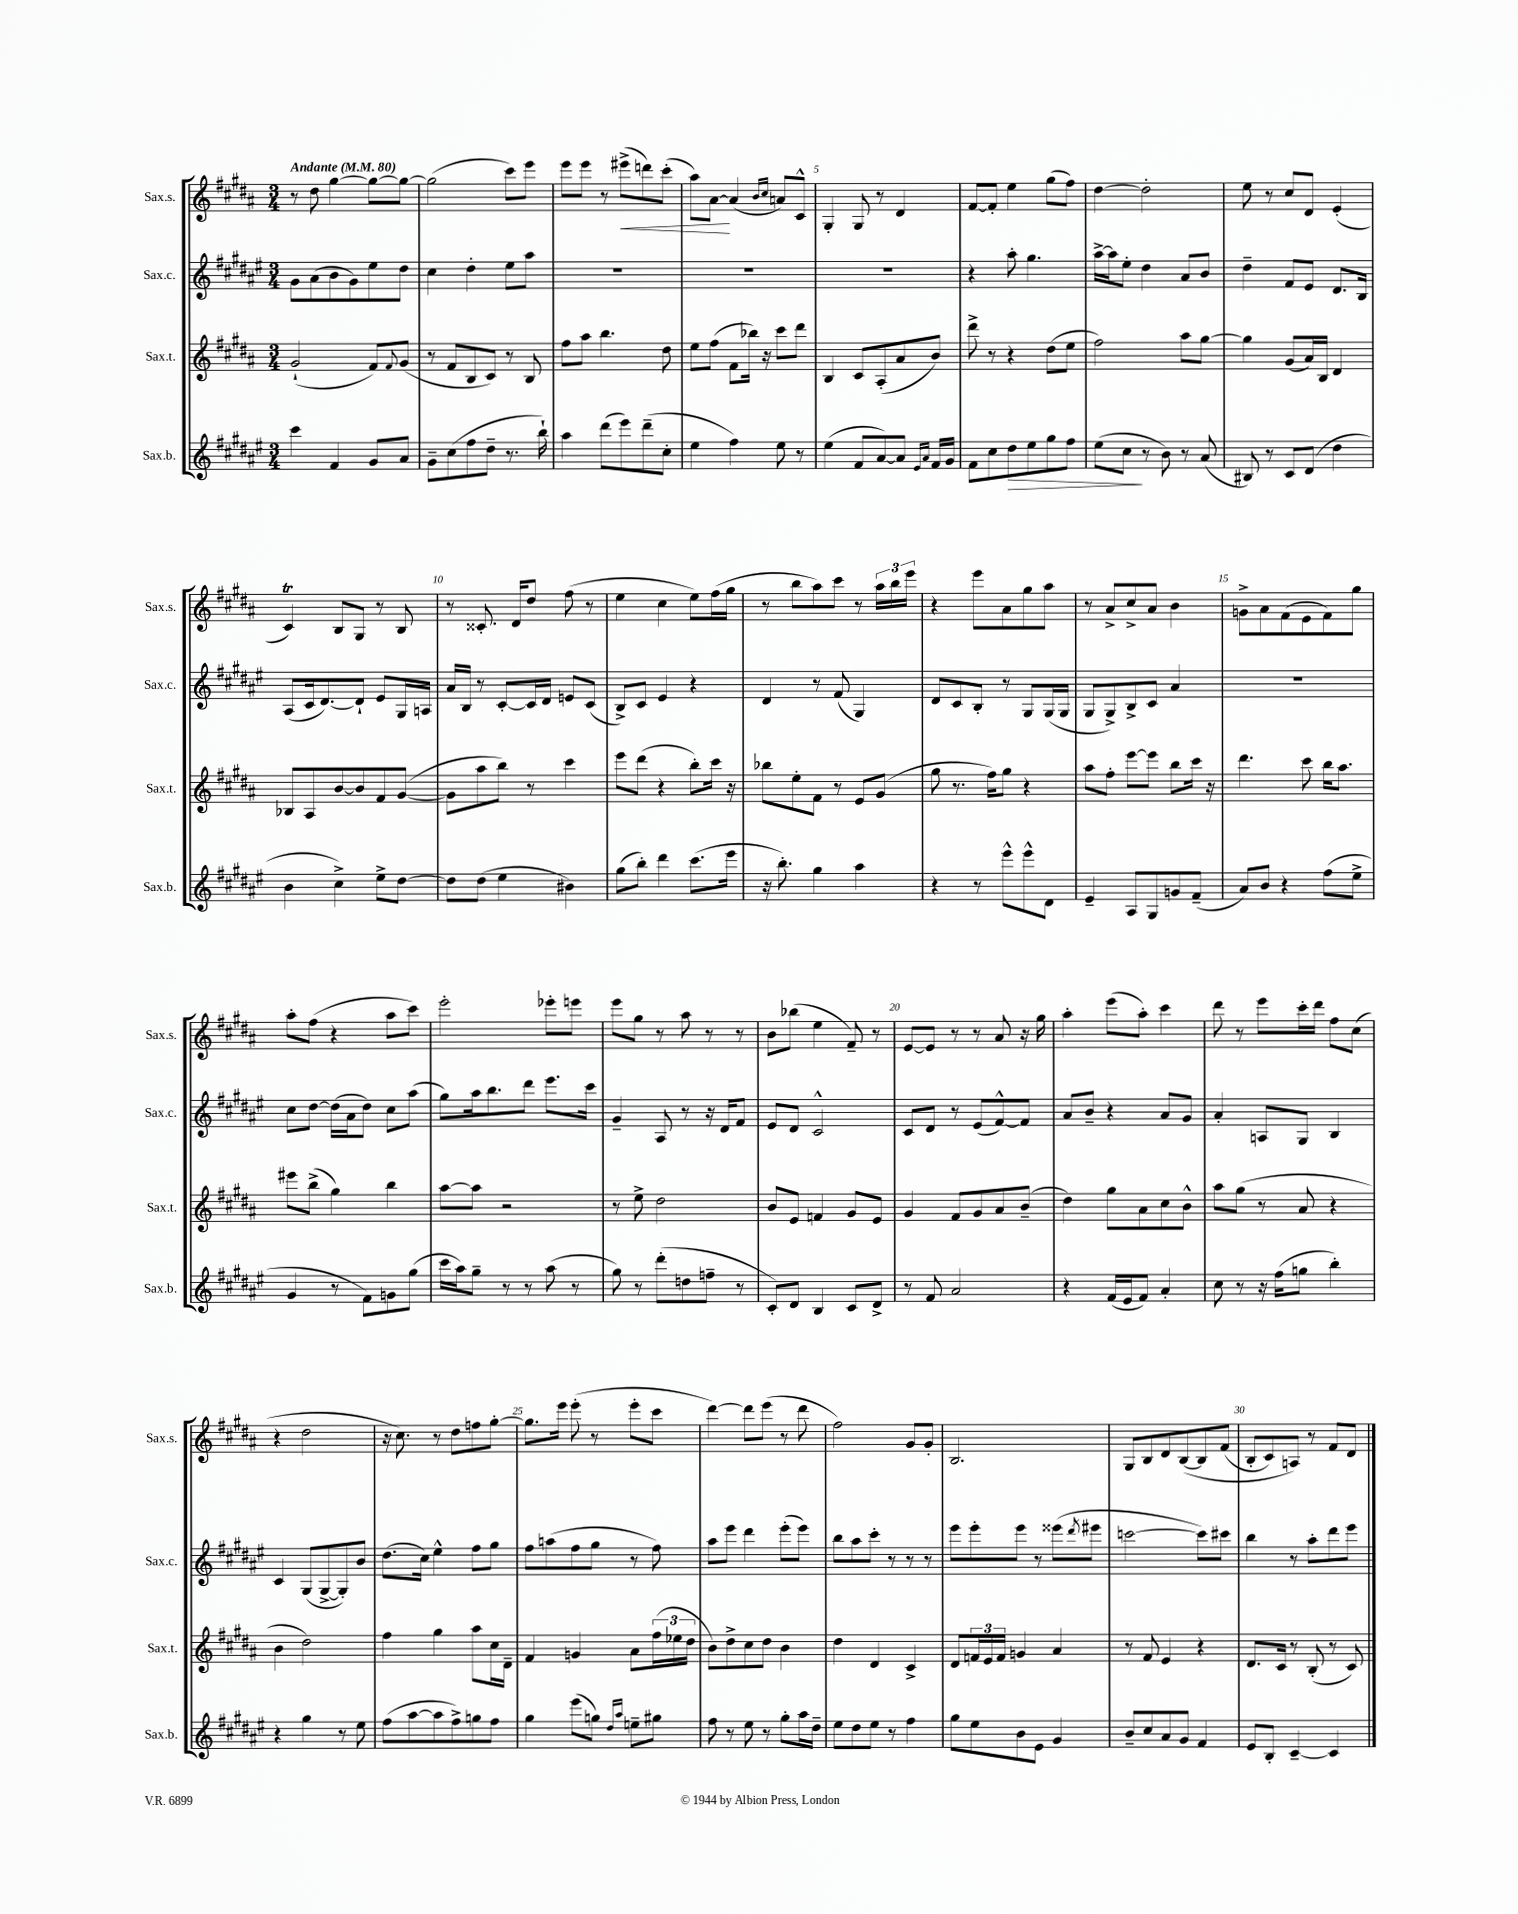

**kern	**dynam	**kern	**kern	**kern	**dynam
*part4	*part4	*part3	*part2	*part1	*part1
*staff4	*staff4	*staff3	*staff2	*staff1	*staff1
*I"Sax.b.	*	*I"Sax.t.	*I"Sax.c.	*I"Sax.s.	*
*I'Sax.b.	*	*I'Sax.t.	*I'Sax.c.	*I'Sax.s.	*
*clefG2	*	*clefG2	*clefG2	*clefG2	*
*k[f#c#g#d#a#e#]	*	*k[f#c#g#d#a#]	*k[f#c#g#d#a#e#]	*k[f#c#g#d#a#]	*
*M3/4	*	*M3/4	*M3/4	*M3/4	*
*MM80	*	*MM80	*MM80	*MM80	*
=1	=1	=1	=1	=1	=1
!	!	!	!	!LO:TX:a:B:t=Andante	!
4ccc#\	.	(2g#`/	8g#\L	8r	.
.	.	.	(8a#\	8dd#\	.
4f#/	.	.	8b\	[4gg#\	.
.	.	.	8g#\)	.	.
8g#/L	.	8f#/L)	8ee#\	8gg#\L_	.
.	.	8qqf#/	.	.	.
8a#/J	.	(8g#/J	8dd#\J	8gg#\J_	.
=2	=2	=2	=2	=2	=2
8g#~\L	.	8r	4cc#\	(2gg#\]	.
(8cc#\	.	8f#/L	.	.	.
8ff#\	.	8B/	4dd#'\	.	.
8dd#~\J	.	8c#/J)	.	.	.
8.r	.	8r	8ee#\L	8ccc#\L)	.
.	.	8B/	8aa#\J	8eee\J	.
16bb`\)	.	.	.	.	.
=3	=3	=3	=3	=3	=3
4aa#\	.	8ff#\L	2.r	8eee\L	.
.	.	8aa#\J	.	8eee\J	.
(8ddd#\L	.	4.bb\	.	8r	.
!	!	!	!	!	!LO:HP:b
8eee#\)	.	.	.	(8eee#X^\L	<
(8ddd#~\	.	.	.	8dddn\)	.
8cc#'\J	.	8dd#\	.	(8ccc#'\J	.
=4	=4	=4	=4	=4	=4
4ee#\	.	8ee\L	2.r	8aa#\L)	.
.	.	(8ff#\J	.	[8a#\J	.
4ff#\)	.	8f#\L	.	(4a#/]	[
.	.	16bb-X\Jk)	.	.	.
.	.	16r	.	.	.
.	.	.	.	16qqb/LL	.
.	.	.	.	16qqcc#/JJ	.
8ee#\	.	8ccc#\L	.	8an/L)	.
8r	.	8ddd#\J	.	8c#^^/J	.
=5	=5	=5	=5	=5	=5
(4ee#\	.	4B/	2.r	4G#'/	.
8f#/L	.	8c#/L	.	8G#/	.
[8a#/)	.	(8A#'/	.	8r	.
8a#/J]	.	8a#/	.	4d#/	.
16qqe#/LL	.	.	.	.	.
16qqa#/JJ	.	.	.	.	.
16f#/LL	.	8b/J)	.	.	.
16g#/JJ	.	.	.	.	.
=6	=6	=6	=6	=6	=6
8f#\L	.	8ddd#^\	4r	[8f#/L	.
8cc#\	.	8r	.	8f#'/J]	.
!	!LO:HP:b	!	!	!	!
8dd#\	>	4r	8aa#'\	4ee\	.
8ee#\	.	.	4.gg#\	.	.
8gg#\	.	(8dd#\L	.	(8gg#\L	.
8ff#\J	.	8ee\J	.	8ff#\J)	.
=7	=7	=7	=7	=7	=7
(8ee#\L	.	2ff#\)	[16aa#^\LL	[4dd#\	.
.	.	.	16aa#\J]	.	.
8cc#\J	.	.	8ee#'\J	.	.
8r	]	.	4dd#\	2dd#'\]	.
8b\)	.	.	.	.	.
8r	.	8aa#\L	8a#/L	.	.
(8a#/	.	[8gg#\J	8b/J	.	.
=8	=8	=8	=8	=8	=8
8B#X/)	.	4gg#\]	4dd#~\	8ee\	.
8r	.	.	.	8r	.
8c#/L	.	(8g#/L	8f#/L	8cc#/L	.
(8d#/J	.	16a#/L)	8e#/J	8d#/J	.
.	.	16B/JJ	.	.	.
4dd#\	.	4d#/	8.d#/L	(4e'/	.
.	.	.	16B/Jk	.	.
!!LO:LB:g=z
=9	=9	=9	=9	=9	=9
4b\	.	8B-X/L	(8A#/L	4c#T/)	.
.	.	8A#/	16c#/k	.	.
.	.	.	[8.d#/)	.	.
4cc#^\)	.	[8b/	.	8B/L	.
.	.	8b/]	8d#`/J]	8G#/J	.
8ee#^\L	.	8f#/	8e#/L	8r	.
[8dd#\J	.	([8g#/J	16G#/L	8B/	.
.	.	.	16An/JJ	.	.
=10	=10	=10	=10	=10	=10
8dd#\L]	.	8g#\L]	16a#/LL	8r	.
.	.	.	16B/JJ	.	.
(8dd#\J	.	8aa#\	8r	8.c##X'/	.
4ee#\	.	8bb\J)	[8c#'/L	.	.
.	.	.	.	16d#/KL	.
.	.	8r	16c#/L]	8dd#/J	.
.	.	.	16d#/JJ	.	.
4b#X\)	.	4ccc#\	8en/L	(8ff#\	.
.	.	.	(8c#/J	8r	.
=11	=11	=11	=11	=11	=11
(8gg#\L	.	8eee\L	8B^/L)	4ee\	.
8bb'\J)	.	(8ddd#\J	8c#/J	.	.
4ddd#\	.	4r	4e#/	4cc#\	.
(8.ccc#\L	.	8bb'\L)	4r	8ee\L)	.
.	.	16ccc#\Jk	.	(16ff#\L	.
16eee#\Jk	.	16r	.	16gg#\JJ	.
=12	=12	=12	=12	=12	=12
16r	.	8bb-X\L	4d#/	8r	.
8.bb'\)	.	.	.	.	.
.	.	8ee'\	.	8bb\L	.
4gg#\	.	8f#\J	8r	8aa#\)	.
.	.	8r	(8f#/	8ccc#\J	.
4aa#\	.	8e/L	4G#/)	8r	.
.	.	(8g#/J	.	24aa#\LL	.
.	.	.	.	24bb\	.
.	.	.	.	24eee\JJ	.
=13	=13	=13	=13	=13	=13
4r	.	8gg#\	8d#/L	4r	.
.	.	8.r	8c#/	.	.
8r	.	.	8B'/J	8eee\L	.
.	.	16ff#\KL)	.	.	.
8eee#^^\L	.	8gg#\J	8r	8a#\	.
8eee#^^\	.	4r	8G#/L	8gg#\	.
8d#\J	.	.	(16G#/L	8aa#\J	.
.	.	.	16G#/JJ	.	.
=14	=14	=14	=14	=14	=14
4e#~/	.	8aa#\L	8G#/L	8r	.
.	.	8ff#'\J	8G#^/)	8a#^/L	.
8A#/L	.	[8eee\L	8B^/	8cc#^/	.
8G#/	.	8eee\J]	8c#/J	8a#/J	.
8gn/	.	8bb\L	4a#/	4b\	.
(8f#~/J	.	16ccc#\Jk	.	.	.
.	.	16r	.	.	.
=15	=15	=15	=15	=15	=15
8a#/L)	.	4.ddd#\	2.r	8gn^\L	.
8b/J	.	.	.	8a#\	.
4r	.	.	.	(8f#\	.
.	.	8ccc#\	.	8e\	.
(8ff#\L	.	16bb\KL	.	8f#\)	.
.	.	8.aa#\J	.	.	.
8ee#^\J	.	.	.	8gg#\J	.
!!LO:LB:g=z
=16	=16	=16	=16	=16	=16
4g#/	.	8eee#X\L	8cc#\L	8aa#'\L	.
.	.	(8bb^\J	[8dd#\J	(8ff#\J	.
8r	.	4gg#\)	(16dd#\LL]	4r	.
.	.	.	16a#\J	.	.
8f#\L)	.	.	8dd#\J)	.	.
8gn\	.	4bb\	8cc#\L	8aa#\L	.
(8gg#\J	.	.	(8aa#\J	8ccc#\J)	.
=17	=17	=17	=17	=17	=17
16ccc#\LL	.	[8aa#\L	8gg#\L)	2eee'\	.
16aa#\J)	.	.	.	.	.
8gg#~\J	.	8aa#\J]	16aa#\k	.	.
.	.	.	8.bb\	.	.
8r	.	2r	.	.	.
8r	.	.	8ddd#\J	.	.
(8aa#\	.	.	8.eee#\L	8eee-X'\L	.
8r	.	.	.	8eeen\J	.
.	.	.	16ccc#\Jk	.	.
=18	=18	=18	=18	=18	=18
8gg#\)	.	8r	4g#~/	8eee\L	.
8r	.	8ee^\	.	8gg#\J	.
(8ddd#'\L	.	2dd#\	8A#/	8r	.
8ddn\	.	.	8r	8aa#\	.
8ffn~\J	.	.	16r	8r	.
.	.	.	16d#/KL	.	.
8r	.	.	8f#/J	8r	.
=19	=19	=19	=19	=19	=19
8c#'/L)	.	8b/L	8e#/L	8b\L	.
8d#/J	.	8e/J	8d#/J	(8bb-X\J	.
4B/	.	4fn/	2c#^^/	4ee\	.
8c#/L	.	8g#/L	.	8f#~/)	.
8d#^/J	.	8e/J	.	8r	.
=20	=20	=20	=20	=20	=20
8r	.	4g#/	8c#/L	[8e/L	.
8f#/	.	.	8d#/J	8e/J]	.
2a#/	.	8f#/L	8r	8r	.
.	.	8g#/	(8e#/L	8r	.
.	.	8a#/	[8f#^^/)	8a#/	.
.	.	(8b~/J	8f#/J]	16r	.
.	.	.	.	16gg#\	.
=21	=21	=21	=21	=21	=21
4r	.	4dd#\)	8a#/L	4aa#'\	.
.	.	.	8b~/J	.	.
(16f#/LL	.	8gg#\L	4r	(8eee\L	.
16e#/J	.	.	.	.	.
8f#/J)	.	8a#\	.	8aa#'\J)	.
4a#'/	.	8cc#\	8a#/L	4ccc#\	.
.	.	8b^^\J	8g#/J	.	.
=22	=22	=22	=22	=22	=22
8cc#\	.	8aa#\L	4a#'/	8ddd#\	.
8r	.	(8gg#\J	.	8r	.
16r	.	8r	8An/L	8eee\L	.
(16ff#\KL	.	.	.	.	.
8ggn\J	.	8a#/	8G#/J	16ccc#'\L	.
.	.	.	.	16ddd#\JJ	.
4bb'\)	.	4r	4B/	8ff#\L	.
.	.	.	.	(8cc#\J	.
!!LO:LB:g=z
=23	=23	=23	=23	=23	=23
4r	.	4b\	4c#/	4r	.
4gg#\	.	2dd#\)	(8G#/L	2dd#\	.
.	.	.	[8G#^/	.	.
8r	.	.	8G#'/])	.	.
8ee#\	.	.	8b/J	.	.
=24	=24	=24	=24	=24	=24
(8ff#\L	.	4ff#\	(8.dd#\L	16r	.
.	.	.	.	8.cc#\)	.
[8aa#\	.	.	.	.	.
.	.	.	16cc#\Jk)	.	.
8aa#\]	.	4gg#\	4ee#^^\	8r	.
8ff#^\)	.	.	.	8dd#\L	.
8ggn\	.	8aa#\L	8ff#\L	8ffn\	.
8ff#\J	.	16cc#\L	8gg#\J	[8gg#'\J	.
.	.	16d#~\JJ	.	.	.
=25	=25	=25	=25	=25	=25
4gg#\	.	4f#/	8ff#\L	8.gg#\L]	.
.	.	.	(8aan\	.	.
.	.	.	.	16eee\Jk	.
(8eee#\L	.	4gn/	8ff#\	(8eee'\	.
8ggn\J)	.	.	8gg#\J	8r	.
16qqdd#/LL	.	.	.	.	.
16qqaa#/JJ	.	.	.	.	.
8een~\L	.	8a#\L	8r	8eee'\L	.
8gg#X\J	.	(24ff#\L	8ff#\)	8ccc#\J	.
.	.	24ee-X\	.	.	.
.	.	24dd#\JJ	.	.	.
=26	=26	=26	=26	=26	=26
8ff#\	.	8b\L)	8aa#\L	[4ddd#\)	.
8r	.	8dd#^\	8eee#\J	.	.
8ee#\	.	8cc#\	4ddd#\	8ddd#\L]	.
8r	.	8dd#\J	.	(8eee\J	.
8gg#'\L	.	4b\	(8eee#'\L	8r	.
16aa#\L	.	.	8eee#\J)	8ddd#\	.
16dd#~\JJ	.	.	.	.	.
=27	=27	=27	=27	=27	=27
8ee#\L	.	4dd#\	8bb\L	2ff#\)	.
8dd#\	.	.	8aa#\	.	.
8ee#\J	.	4d#/	8ccc#'\J	.	.
8r	.	.	8r	.	.
4ff#\	.	4c#^/	8r	8g#/L	.
.	.	.	8r	8g#'/J	.
=28	=28	=28	=28	=28	=28
8gg#\L	.	8d#/L	8eee#\L	2.B/	.
8ee#\	.	24fn/L	8eee#'\	.	.
.	.	24e/	.	.	.
.	.	24f/JJ	.	.	.
8b\	.	4gn/	8eee#\J	.	.
8e#\J	.	.	8r	.	.
4g#/	.	4a#/	(8eee##X\L	.	.
.	.	.	8qddd#/	.	.
.	.	.	8eee#X\J	.	.
=29	=29	=29	=29	=29	=29
8b~/L	.	8r	[2cccn\	8G#/L	.
8cc#/	.	8f#/	.	8B/	.
8a#/	.	4e/	.	8d#/	.
8g#/J	.	.	.	([8B/	.
4f#/	.	4r	8ccc\L])	8B/]	.
.	.	.	8ccc#X\J	(8f#/J	.
=30	=30	=30	=30	=30	=30
8e#/L	.	8.d#/L	4bb\	8B'/L	.
8B'/J	.	.	.	8c#/)	.
.	.	16c#/Jk	.	.	.
[4c#~/	.	8r	8r	8An/J)	.
.	.	(8B'/	8aa#'\L	8r	.
4c#/]	.	8r	8ddd#\	8f#/L	.
.	.	8c#/)	8eee#\J	8d#/J	.
==	==	==	==	==	==
*-	*-	*-	*-	*-	*-
